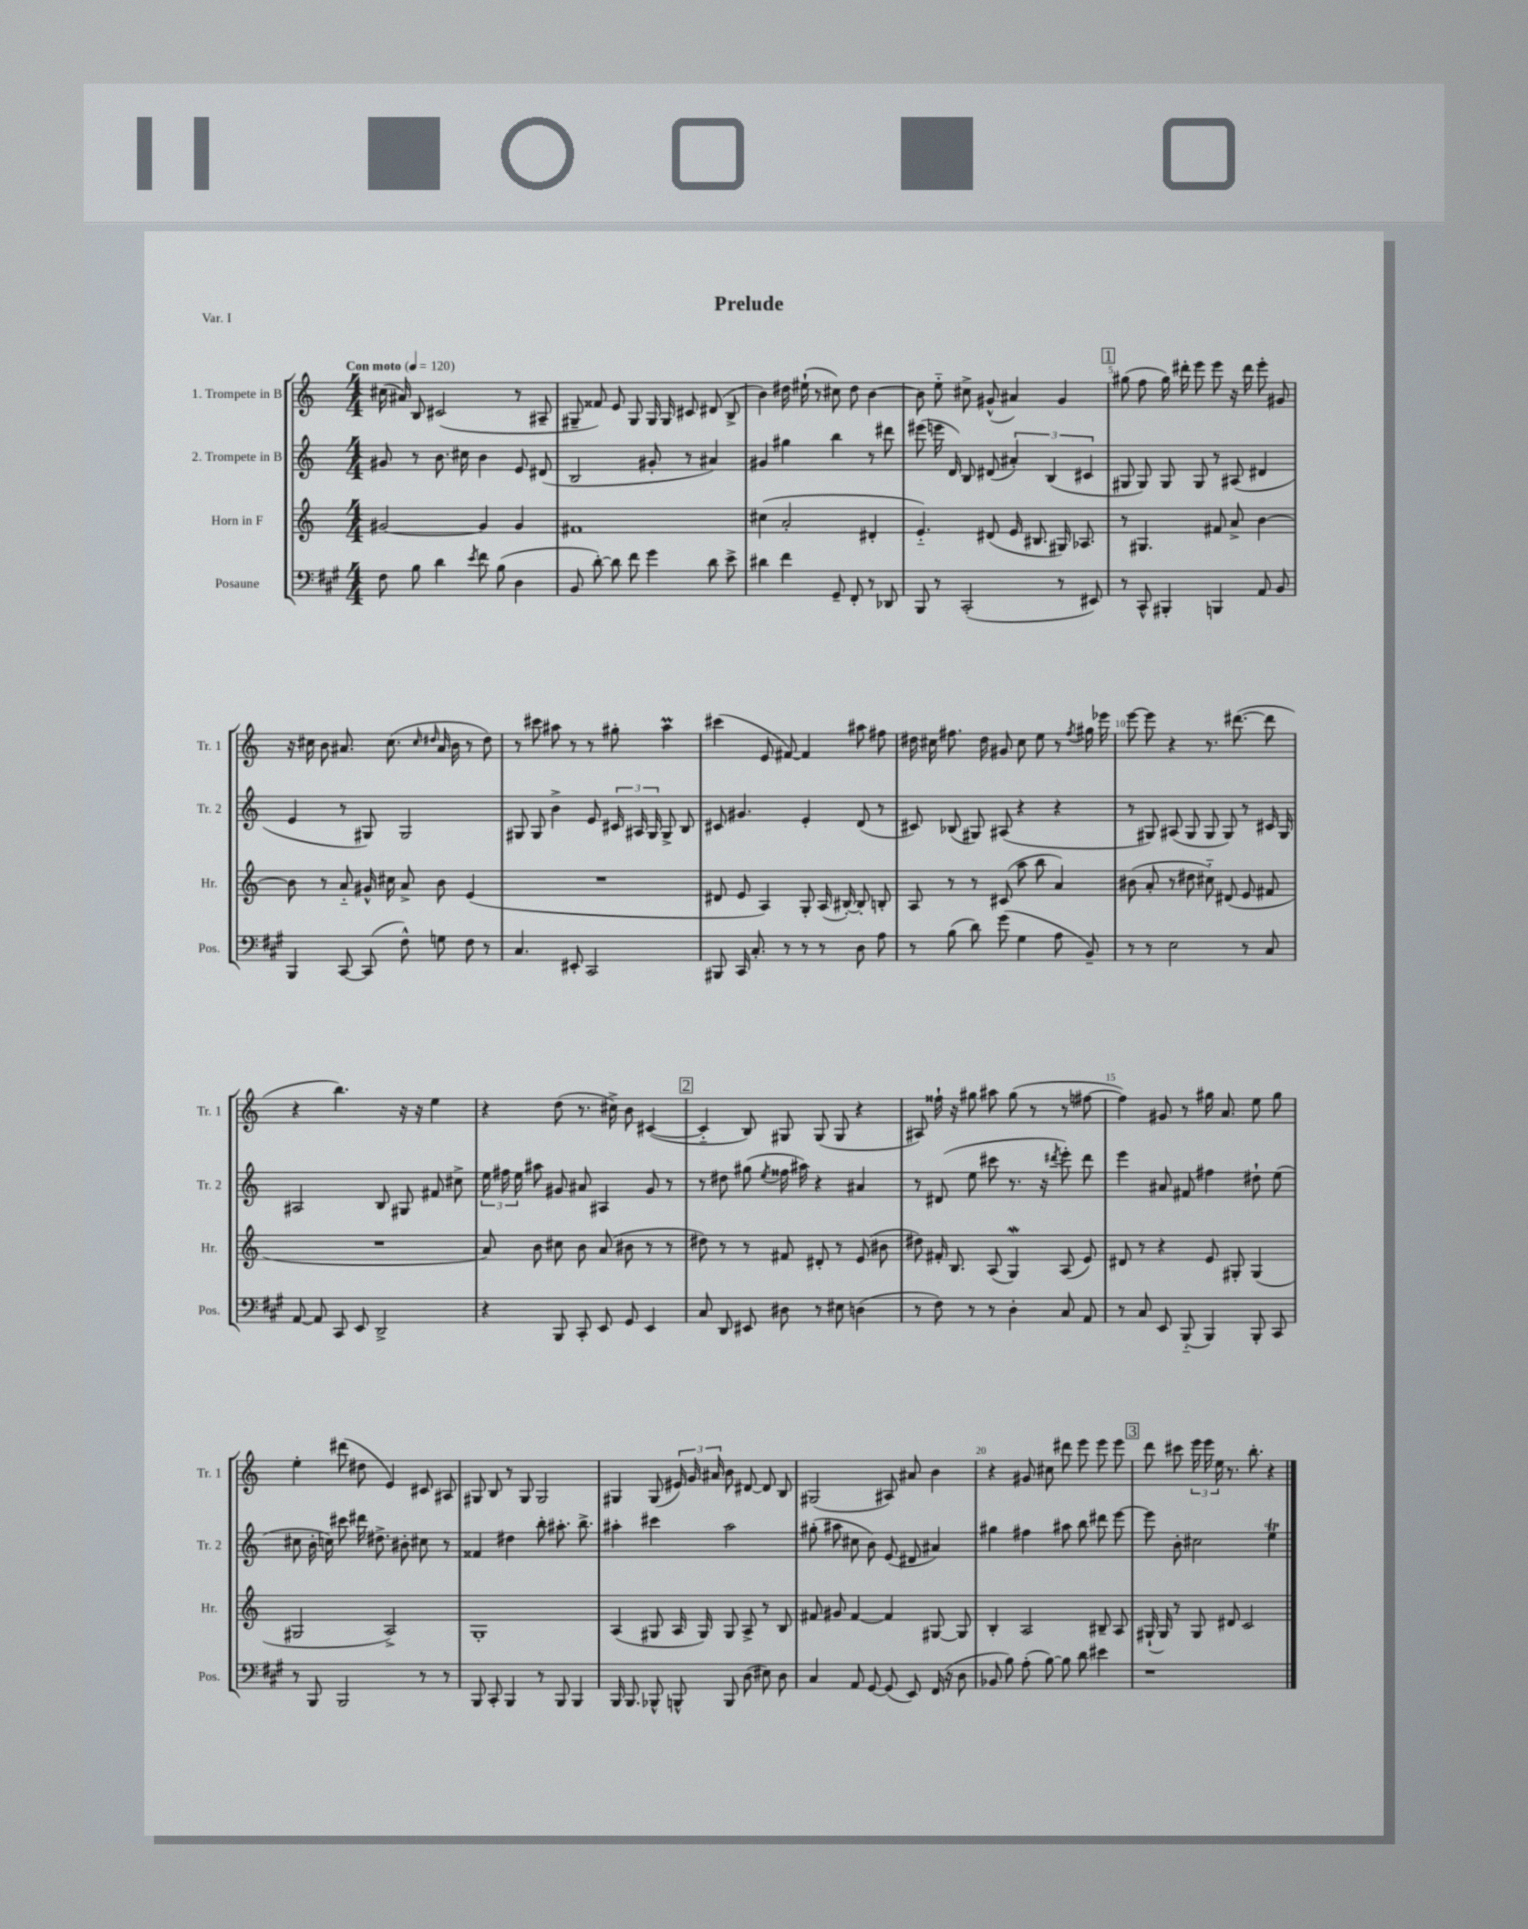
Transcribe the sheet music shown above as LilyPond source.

\header { title = "Prelude" piece = "Var. I" }
<<
\new StaffGroup <<
\new Staff = "s0" \with { instrumentName = "1. Trompete in B" shortInstrumentName = "Tr. 1" } {
    \clef treble \key c \major \numericTimeSignature \time 4/4 \tempo "Con moto" 4 = 120
    \autoBeamOff cis''16( ais'16) b8 cis'2( r8 ais8-- |
    gis8-- fisis'8) e'8 gis8 gis16 gis16 cis'8 dis'8( b8-> |
    b'4) dis''16 eis''16-!( r8 cis''8) dis''8 b'4~ |
    b'8 e''8-_ cis''8-> gis'8-^( ais'4) gis'4 |
    \mark \markup { \box "1" } gis''8( f''8 gis''16) dis'''16-. e'''8 e'''8 r16 dis'''16 e'''8-. gis'8 |
    r16 cis''16 b'8 ais'8. cis''8.( \grace { cis''16 dis''16 } ais'16 b'16 r8 dis''8) |
    r8 cis'''8 ais''8 r8 r8 gis''8-. ais''4\prall |
    cis'''4( e'8 fis'8~) fis'4 ais''8 fis''8 |
    dis''16 cis''16 fis''8. dis''16 gis'8 cis''8 e''8 r8 \acciaccatura { fis''8 } gis''16 ees'''16 |
    e'''8~ e'''8 r4 r8. dis'''8.~( dis'''8 |
    r4 b''4.) r16 r16 e''4 |
    r4 d''8( r8. cis''16->) b'8 cis'4~( |
    \mark \markup { \box "2" } cis'4-_ b8) gis8 gis8( gis8 r4 |
    ais8) fisis''16-! r16 gis''8 ais''8 gis''8( r8 r8 fis''8~ |
    fis''4) gis'8 r8 gis''16 a'8. e''8 gis''8 |
    e''4-. dis'''8( dis''8 e'4) cis'8 ais8 |
    gis8 b8 r8 gis8 gis2 |
    gis4 gis8( \tuplet 3/2 { eis'16) g'16 ais'16 } b'8 dis'8~ dis'8 b8 |
    gis2( ais8) ais'8 b'4 |
    r4 gis'8 cis''8 dis'''8 e'''8 e'''8 e'''8 |
    \mark \markup { \box "3" } d'''8 cis'''8 \tuplet 3/2 { e'''16 e'''16 e''16 } r8. b''8.-. r4 \bar "|." |
}
\new Staff = "s1" \with { instrumentName = "2. Trompete in B" shortInstrumentName = "Tr. 2" } {
    \clef treble \key c \major \numericTimeSignature \time 4/4
    \autoBeamOff gis'8 r8 b'8. cis''16 b'4 e'8 dis'8( |
    b2 gis'8-. r8 ais'4) |
    gis'4 gis''4 b''4 r8 dis'''8 |
    eis'''8( e'''16 d'16) b8 dis'8( \tuplet 3/2 { ais'4-.) b4( cis'4 } |
    \mark \markup { \box "1" } gis8 gis8) gis8 gis8 r8 ais8( dis'4 |
    e'4 r8 gis8) gis2 |
    gis8 gis8 b'4-> e'8 \tuplet 3/2 { cis'16 ais16 gis16 } gis8-> b8 |
    cis'8 gis'4. e'4-. d'8( r8 |
    cis'8) bes8( gis8) ais8( r4 r4 |
    r8 gis8) ais8( gis8 gis8 gis8) r8 cis'16 gis16 |
    ais2 b8 gis8 fis'8 cis''8-> |
    \tuplet 3/2 { e''16 fis''16 e''16 } ais''8 gis'8 ais'8 ais4 gis'8 r8 |
    \mark \markup { \box "2" } r8 dis''8 gis''8( \acciaccatura { e''8 } fisis''16 ais''16) r4 ais'4 |
    r8 dis'8( e''8 cis'''8 r8. r16 \acciaccatura { dis'''8 } e'''8-.) dis'''8 |
    e'''4 ais'8 fis'8 fis''4 dis''8-! e''8( |
    cis''8 b'16-. c''16) cis'''8 dis'''16 dis''8.-> bis'8-. cis''8 r8 |
    fisis'4 dis''4 b''8-. ais''8.-. b''8.-> |
    ais''4-. cis'''4 ais''2 |
    gis''8-.( ais''8 cis''8 b'8) e'8( dis'8 ais'4) |
    gis''4 fis''4 ais''8 b''8 dis'''8 e'''8~ |
    \mark \markup { \box "3" } e'''8 b'8-. cis''2 e''4\trill \bar "|." |
}
\new Staff = "s2" \with { instrumentName = "Horn in F" shortInstrumentName = "Hr." } {
    \clef treble \key c \major \numericTimeSignature \time 4/4
    \autoBeamOff gis'2~ gis'4 gis'4 |
    fis'1 |
    cis''4( a'2-. dis'4-. |
    e'4.-_) dis'8( e'16 bis8. gis16) aes8. |
    \mark \markup { \box "1" } r8 gis4. fis'8 a'8-> b'4~ |
    b'8 r8 a'8-_ gis'16-^ cis''16 a'8-> b'8 e'4( |
    R1 |
    dis'8 e'8 a4) g8-. a16( bis16~-.) bis8-. b8-. |
    a8 r8 r8 cis'8( a''8 b''8 a'4) |
    bis'8( a'8-. r8 dis''8 cis''8-_) dis'8( e'8 fis'8 |
    R1 |
    a'8) b'8 cis''8 b'8 a'8( bis'8 r8 r8 |
    \mark \markup { \box "2" } dis''8) r8 r8 fis'8 dis'8-. r8 e'8( bis'8 |
    dis''8) fis'16-. b8. a8( g4\mordent) a8( e'8) |
    dis'8 r8 r4 e'8 gis8-. gis4( |
    gis2 a2->) |
    g1-. |
    a4( gis8 a16 gis16) gis8 a8-> r8 b8 |
    fis'8 gis'8 fis'4~ fis'4 gis8~ gis8 |
    b4-. a2 bis8-- a8 |
    \mark \markup { \box "3" } gis16-!( gis16) r8 gis8 dis'8 c'2 \bar "|." |
}
\new Staff = "s3" \with { instrumentName = "Posaune" shortInstrumentName = "Pos." } {
    \clef bass \key a \major \numericTimeSignature \time 4/4
    \autoBeamOff fis8 b8 d'4 \acciaccatura { e'8 } fis'8 b8( d4 |
    b,8 d'8~-.) d'8 fis'8 gis'4 d'8 e'8-> |
    dis'4 fis'4 gis,8-- fis,8-. r8 des,8 |
    b,,8 r8 cis,2-.( r8 eis,8) |
    \mark \markup { \box "1" } r8 cis,8-^ bis,,4-. b,,4 a,8 b,8 |
    b,,4 cis,8~ cis,8( fis8-^) g8 fis8 r8 |
    cis4. eis,8-. cis,2 |
    bis,,8 cis,16 cis8.-. r8 r8 r8 d8 a8 |
    r8 b8( d'8) gis'8( gis4 a8 b,8--) |
    r8 r8 e2 r8 cis8 |
    a,8~ a,8 cis,8 e,8 d,2-> |
    r4 b,,8 cis,8-. e,8 gis,8 e,4 |
    \mark \markup { \box "2" } cis8 d,8 eis,8 dis8 r8 eis8 d4( |
    r8 fis8) r8 r8 d4-. cis8 a,8 |
    r8 cis8 e,8 b,,8-_( b,,4) b,,8-. cis,8 |
    r8 b,,8 b,,2 r8 r8 |
    b,,8 cis,8-. b,,4 r8 b,,8 b,,4 |
    b,,16 b,,8. bes,,8-^ b,,8-^ b,,8 d8( eis8) d8 |
    cis4 a,8 gis,8~ gis,8( e,8) fis,16( r16 d8 |
    bes,8 b8) a8-.( b8~) b8 d'8 eis'4 |
    \mark \markup { \box "3" } r1 \bar "|." |
}
>>
>>
\layout { \context { \Score \override BarNumber.break-visibility = ##(#f #t #t) barNumberVisibility = #(every-nth-bar-number-visible 5) } }
